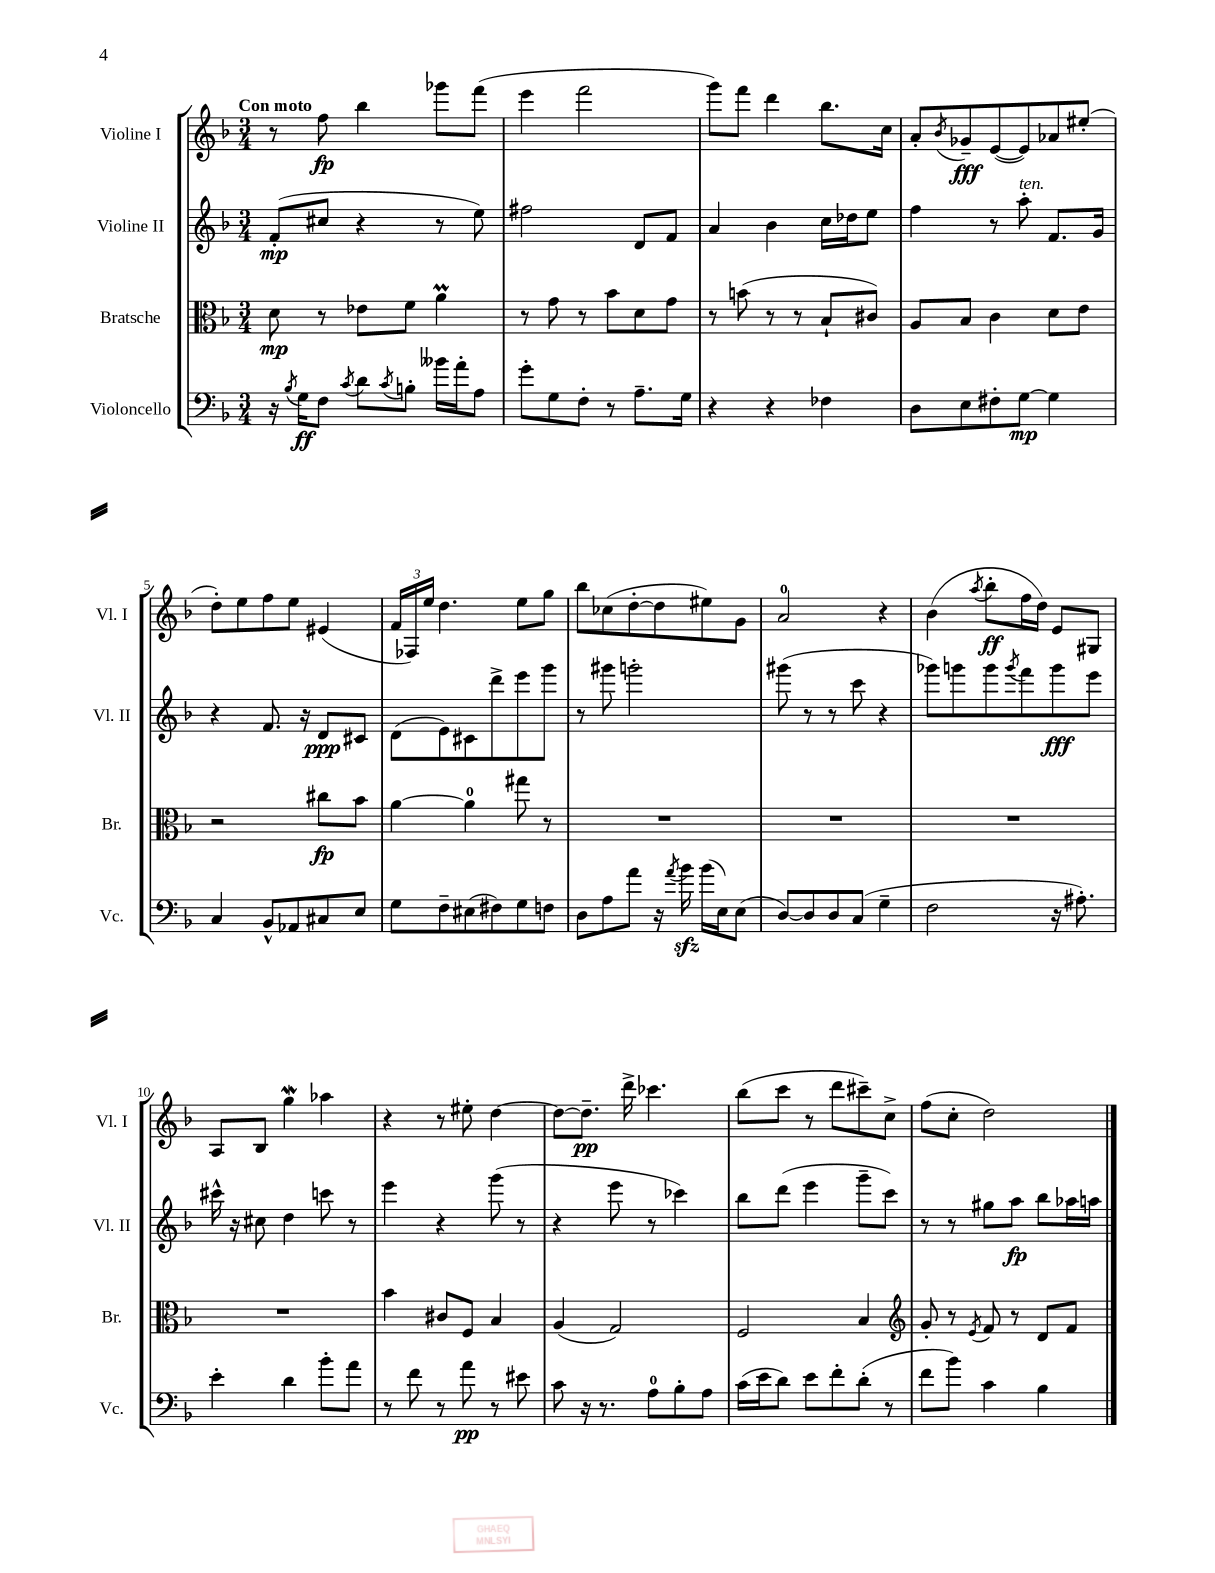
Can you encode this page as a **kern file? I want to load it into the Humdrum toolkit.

**kern	**kern	**kern	**kern
*staff4	*staff3	*staff2	*staff1
*clefF4	*clefC3	*clefG2	*clefG2
*k[b-]	*k[b-]	*k[b-]	*k[b-]
*M3/4	*M3/4	*M3/4	*M3/4
16r	8d\	(8f'/L	8r
8qB-/	.	.	.
16G\LK	.	.	.
8F\J	8r	8cc#/J	8ff\
8qc/	.	.	.
8d\L	8e-\L	4r	4bb-\
8qc/	.	.	.
8B'\J	8f\J	.	.
16b--\LL	4a\	8r	8ggg-\L
16a'\J	.	.	.
8A\J	.	8ee\)	(8fff\J
=	=	=	=
8g'\L	8r	2ff#\	4eee\
8G\	8g\	.	.
8F'\J	8r	.	2fff\
8r	8b-\L	.	.
8.A~\L	8d\	8d/L	.
.	8g\J	8f/J	.
16G\Jk	.	.	.
=	=	=	=
4r	8r	4a/	8ggg\L)
.	(8b\	.	8fff\J
4r	8r	4b-\	4ddd\
.	8r	.	.
4F-\	8B-`/L	16cc\LL	8.bb-\L
.	.	16dd-\J	.
.	8c#/J)	8ee\J	.
.	.	.	16cc\Jk
=	=	=	=
8D\L	8A/L	4ff\	8a'/L
.	.	.	8qb-/
8E\	8B-/J	.	8g-~/
8F#'\	4c\	8r	([8e/
[8G\J	.	8aa'\	8e/])
4G\]	8d\L	8.f/L	8a-/
.	8e\J	.	(8ee#'/J
.	.	16g/Jk	.
=	=	=	=
4C/	2r	4r	8dd'\L)
.	.	.	8ee\
8BB-^^/L	.	8.f/	8ff\
8AA-/	.	.	8ee\J
.	.	16r	.
8C#/	8cc#\L	8d/L	(4e#/
8E/J	8b-\J	8c#/J	.
=	=	=	=
8G\L	[4a\	(8d\L	24f/LL
.	.	.	24F-/)
.	.	.	24ee/JJ
8F~\	.	8e\)	4.dd\
(8E#\	4a\]	8c#\	.
8F#\)	.	8ddd^\	.
8G\	8gg#\	8eee\	8ee\L
8F\J	8r	8ggg\J	8gg\J
=	=	=	=
8D\L	2.r	8r	8bb-\L
8A\	.	8ggg#\	(8cc-\
8a\J	.	2ggg'\	[8dd'\
16r	.	.	8dd\]
8qa/	.	.	.
16b-\	.	.	.
(16b-\LL	.	.	8ee#\)
16E\J)	.	.	.
(8E\J	.	.	8g\J
=	=	=	=
[8D/L)	2.r	(8ggg#\	2a/
8D/]	.	8r	.
8D/	.	8r	.
(8C/J	.	8ccc\	.
4G~\	.	4r	4r
=	=	=	=
2F\	2.r	8ggg-\L)	(4b-\
.	.	8ggg\	.
.	.	.	8qaa/
.	.	8ggg\	8bb-'\L
.	.	8qggg/	.
.	.	8fff\	16ff\L
.	.	.	16dd\JJ)
16r	.	8ggg\	8e/L
8.A#'\)	.	.	.
.	.	8eee\J	8G#/J
=	=	=	=
4e'\	2.r	16ccc#^^\	8A/L
.	.	16r	.
.	.	8cc#\	8B-/J
4d\	.	4dd\	4gg\
8b-'\L	.	8ccc\	4aa-\
8a\J	.	8r	.
=	=	=	=
8r	4b-\	4eee\	4r
8f\	.	.	.
8r	8c#/L	4r	8r
8a\	8F/J	.	8ee#'\
8r	4B-/	(8ggg\	[4dd\
8e#\	.	8r	.
=	=	=	=
8c\	(4A/	4r	8dd\_L
16r	.	.	8.dd~\]J
8.r	.	.	.
.	2G/)	8eee\	.
.	.	.	16ddd^\
8A\L	.	8r	4.ccc-\
8B-'\	.	4ccc-\)	.
8A\J	.	.	.
=	=	=	=
(16c\LL	2F/	8bb-\L	(8bb-\L
16e\J	.	.	.
8d\J)	.	(8ddd\J	8ccc\J
8e\L	.	4eee\	8r
8f'\	.	.	8ddd\L
(8d'\J	4B-/	8ggg~\L	8ccc#~\)
8r	.	8ccc\J)	8cc^\J
=	=	=	=
*	*clefG2	*	*
8f\L	8g'/	8r	(8ff\L
8b-\J)	8r	8r	8cc'\J
.	8qe/	.	.
4c\	8f/	8gg#\L	2dd\)
.	8r	8aa\J	.
4B-\	8d/L	8bb-\L	.
.	8f/J	16aa-\L	.
.	.	16aa\JJ	.
==	==	==	==
*-	*-	*-	*-
